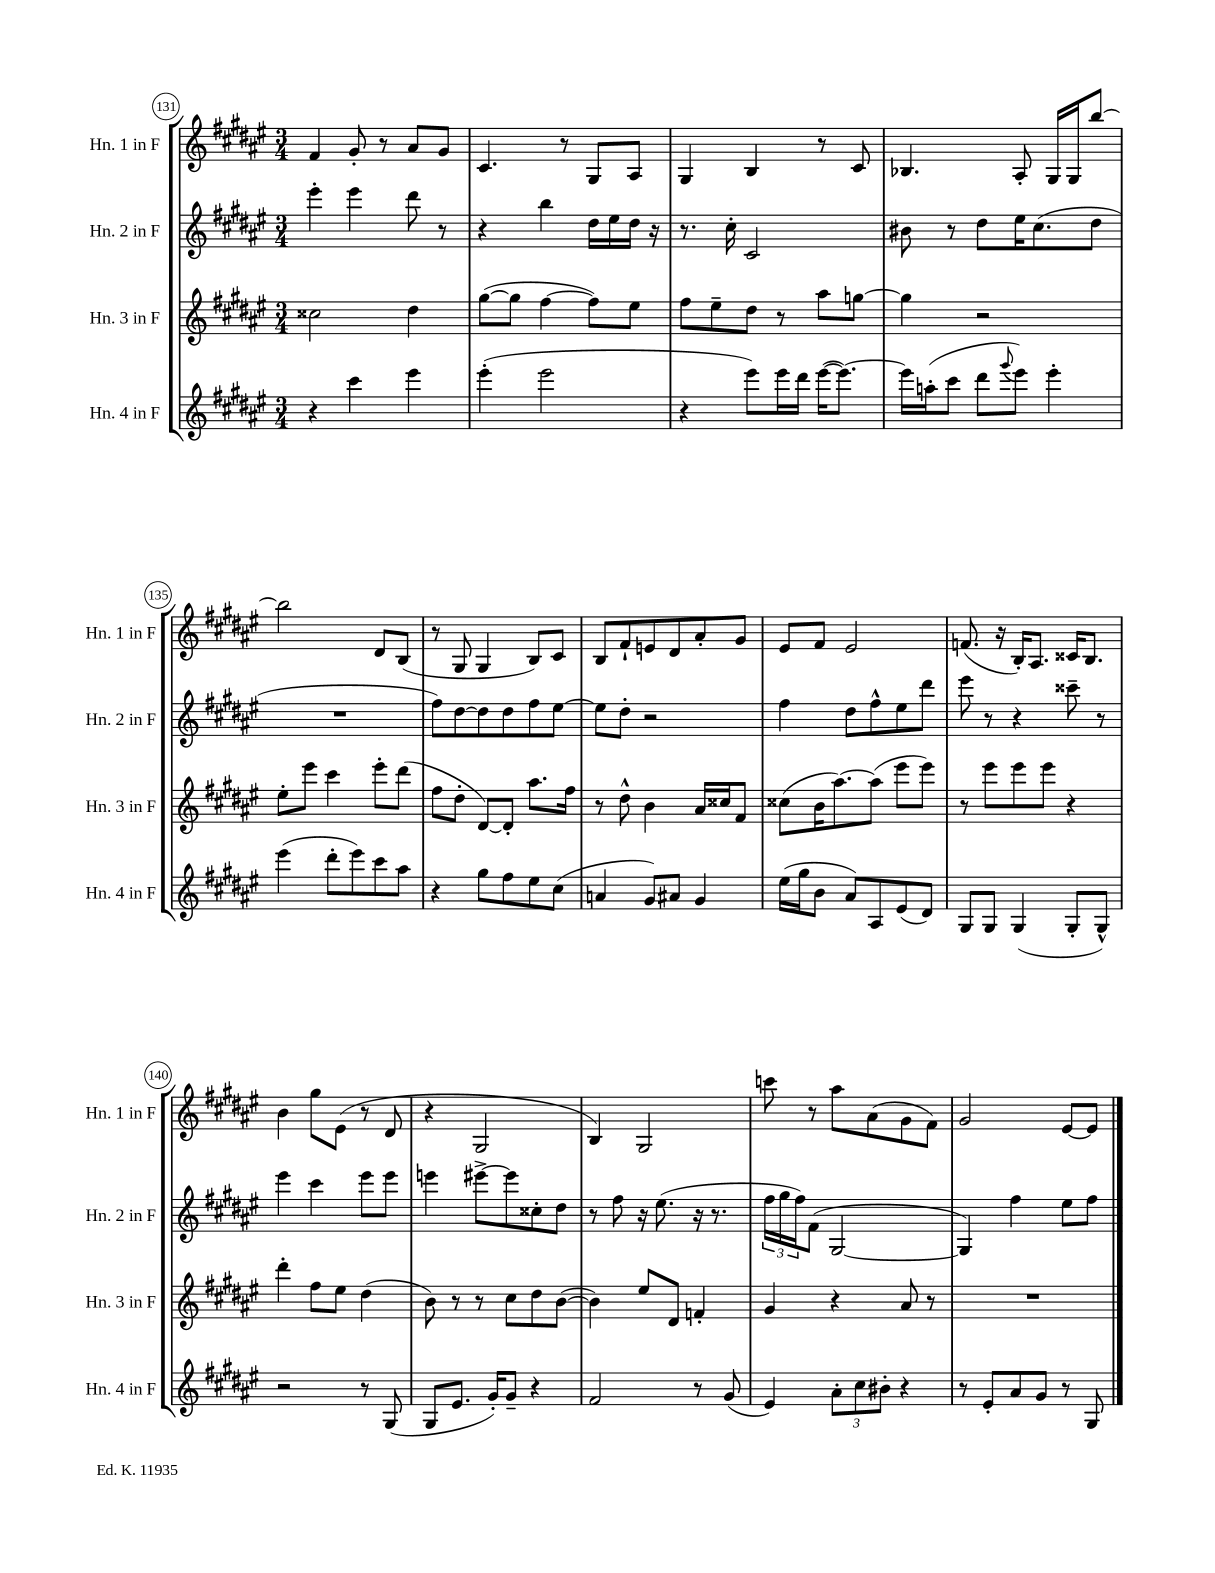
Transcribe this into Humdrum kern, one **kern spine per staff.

**kern	**kern	**kern	**kern
*part4	*part3	*part2	*part1
*staff4	*staff3	*staff2	*staff1
*I"Hn. 4 in F	*I"Hn. 3 in F	*I"Hn. 2 in F	*I"Hn. 1 in F
*I'Hn. 4 in F	*I'Hn. 3 in F	*I'Hn. 2 in F	*I'Hn. 1 in F
*clefG2	*clefG2	*clefG2	*clefG2
*k[f#c#g#d#a#e#]	*k[f#c#g#d#a#e#]	*k[f#c#g#d#a#e#]	*k[f#c#g#d#a#e#]
*M3/4	*M3/4	*M3/4	*M3/4
=131	=131	=131	=131
4r	2cc##X\	4eee#'\	4f#/
4ccc#\	.	4eee#\	8g#'/
.	.	.	8r
4eee#\	4dd#\	8ddd#\	8a#/L
.	.	8r	8g#/J
=132	=132	=132	=132
(4eee#'\	([8gg#\L	4r	4.c#/
.	8gg#\J]	.	.
2eee#\	[4ff#\	4bb\	.
.	.	.	8r
.	8ff#\L])	16dd#\LL	8G#/L
.	.	16ee#\	.
.	8ee#\J	16dd#\JJ	8A#/J
.	.	16r	.
=133	=133	=133	=133
4r	8ff#\L	8.r	4G#/
.	8ee#~\	.	.
.	.	16cc#'\	.
8eee#\L)	8dd#\J	2c#/	4B/
16eee#\L	8r	.	.
16ddd#\JJ	.	.	.
([16eee#\KL	8aa#\L	.	8r
8.eee#\J_)	.	.	.
.	[8ggn\J	.	8c#/
=134	=134	=134	=134
16eee#\LL]	4gg\]	8b#X\	4.B-X/
(16aan'\J	.	.	.
8ccc#\J	.	8r	.
8ddd#\L	2r	8dd#\L	.
8qqggg#/	.	.	.
8eee#\J)	.	16ee#\K	8A#'/
.	.	(8.cc#\	.
4eee#'\	.	.	16G#/LL
.	.	.	16G#/J
.	.	8dd#\J	[8bb/J
!!LO:LB:g=z
=135	=135	=135	=135
(4eee#\	8ee#'\L	2.r	2bb\]
.	8eee#\J	.	.
8ddd#'\L	4ccc#\	.	.
8eee#\)	.	.	.
8ccc#\	8eee#'\L	.	8d#/L
8aa#\J	(8ddd#\J	.	(8B/J
=136	=136	=136	=136
4r	8ff#\L	8ff#\L)	8r
.	8dd#'\J	[8dd#\	8G#/
8gg#\L	[8d#/L)	8dd#\]	4G#/
8ff#\	8d#'/J]	8dd#\	.
8ee#\	8.aa#\L	8ff#\	8B/L)
(8cc#\J	.	[8ee#\J	8c#/J
.	16ff#\Jk	.	.
=137	=137	=137	=137
4an/	8r	8ee#\L]	8B/L
.	8dd#^^\	8dd#'\J	8f#`/
8g#/L)	4b\	2r	8en/
8a#X/J	.	.	8d#/
4g#/	16a#/LL	.	8a#'/
.	16cc##X/J	.	.
.	8f#/J	.	8g#/J
=138	=138	=138	=138
(16ee#\LL	(8cc##X\L	4ff#\	8e#/L
16gg#\J	.	.	.
8b\J	16b\K	.	8f#/J
.	[8.aa#\)	.	.
8a#/L)	.	8dd#\L	2e#/
8A#/	(8aa#\J]	8ff#^^\	.
(8e#/	8eee#\L	8ee#\	.
8d#/J)	8eee#\J)	8ddd#\J	.
=139	=139	=139	=139
8G#/L	8r	8eee#\	(8.fn/
8G#/J	8eee#\L	8r	.
.	.	.	16r
(4G#/	8eee#\	4r	16B'/KL)
.	.	.	8.A#/J
.	8eee#\J	.	.
8G#'/L	4r	8ccc##X~\	16c##X/KL
.	.	.	8.B/J
8G#^^/J)	.	8r	.
!!LO:LB:g=z
=140	=140	=140	=140
2r	4ddd#'\	4eee#\	4b\
.	8ff#\L	4ccc#\	8gg#\L
.	8ee#\J	.	(8e#\J
8r	(4dd#\	8eee#\L	8r
(8G#/	.	8eee#\J	8d#/
=141	=141	=141	=141
8G#/L	8b\)	4eeen\	4r
8.e#/J	8r	.	.
.	8r	[8eee#X^\L	2G#/
16g#'/KL)	.	.	.
8g#~/J	8cc#\L	8eee#\]	.
4r	8dd#\	8cc##X'\	.
.	([8b\J	8dd#\J	.
=142	=142	=142	=142
2f#/	4b\])	8r	4B/)
.	.	8ff#\	.
.	8ee#/L	16r	2G#/
.	.	(8.ee#\	.
.	8d#/J	.	.
8r	4fn'/	16r	.
.	.	8.r	.
(8g#/	.	.	.
=143	=143	=143	=143
4e#/)	4g#/	24ff#\LL	8cccn\
.	.	24gg#\	.
.	.	24ff#\J)	.
.	.	(8f#\J	8r
12a#'\L	4r	[2G#/	8aa#\L
12cc#\	.	.	.
.	.	.	(8a#\
12b#X'\J	.	.	.
4r	8a#/	.	8g#\
.	8r	.	8f#\J)
=144	=144	=144	=144
8r	2.r	4G#/])	2g#/
8e#'/L	.	.	.
8a#/	.	4ff#\	.
8g#/J	.	.	.
8r	.	8ee#\L	[8e#/L
8G#/	.	8ff#\J	8e#/J]
==	==	==	==
*-	*-	*-	*-
